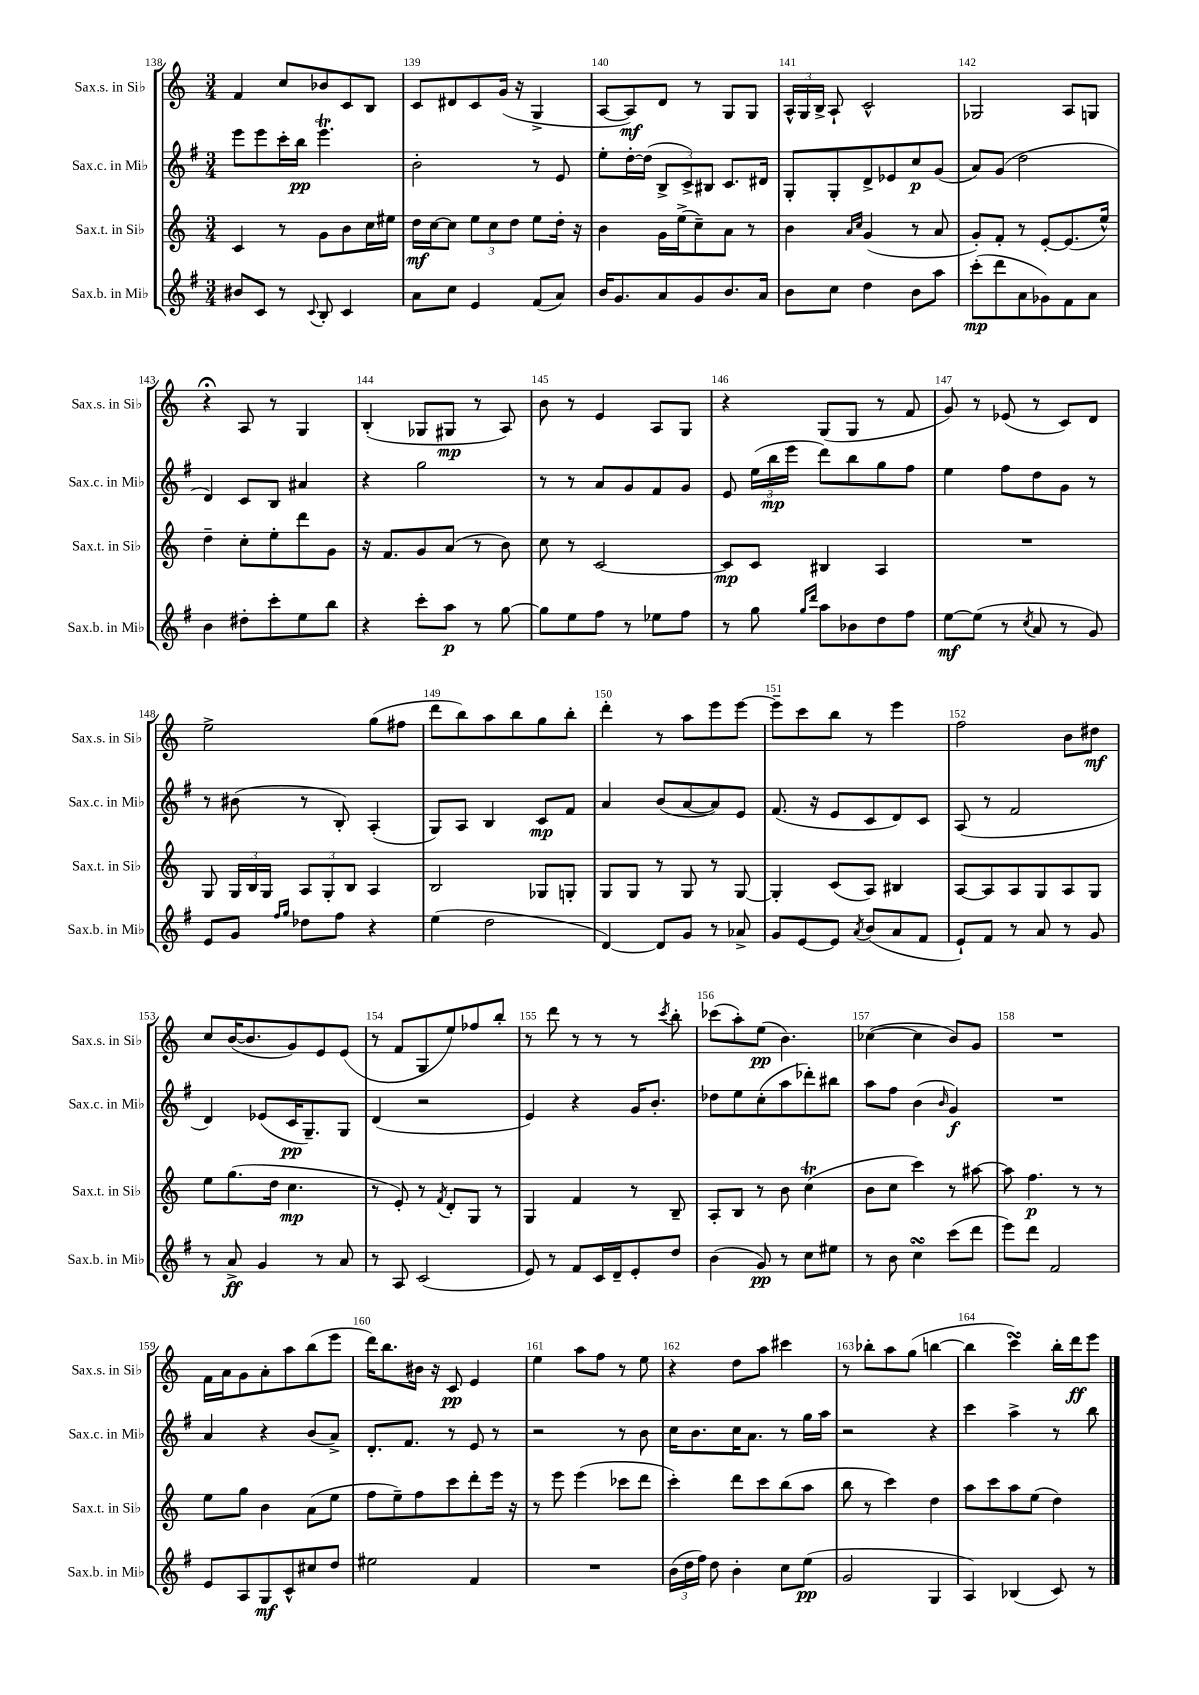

**kern	**dynam	**kern	**dynam	**kern	**dynam	**kern	**dynam
*part4	*part4	*part3	*part3	*part2	*part2	*part1	*part1
*staff4	*staff4	*staff3	*staff3	*staff2	*staff2	*staff1	*staff1
*I"Sax.b. in Mi♭	*	*I"Sax.t. in Si♭	*	*I"Sax.c. in Mi♭	*	*I"Sax.s. in Si♭	*
*I'Sax.b. in Mi♭	*	*I'Sax.t. in Si♭	*	*I'Sax.c. in Mi♭	*	*I'Sax.s. in Si♭	*
*clefG2	*	*clefG2	*	*clefG2	*	*clefG2	*
*k[f#]	*	*k[]	*	*k[f#]	*	*k[]	*
*M3/4	*	*M3/4	*	*M3/4	*	*M3/4	*
=138	=138	=138	=138	=138	=138	=138	=138
8b#X/L	.	4c/	.	8eee\L	.	4f/	.
8c/J	.	.	.	8eee\	.	.	.
8r	.	8r	.	16ccc'\L	.	8cc/L	.
.	.	.	.	16bb\JJ	pp	.	.
8qqc/	.	.	.	.	.	.	.
8B'/	.	8g\L	.	4.eeeT\	.	8b-X/	.
4c/	.	8b\	.	.	.	8c/	.
.	.	16cc\L	.	.	.	8B/J	.
.	.	16ee#X\JJ	.	.	.	.	.
=139	=139	=139	=139	=139	=139	=139	=139
8a\L	.	16dd\LL	mf	2b'\	.	8c/L	.
.	.	[16cc\J	.	.	.	.	.
8cc\J	.	8cc\J]	.	.	.	8d#X/	.
4e/	.	12ee\L	.	.	.	8c/	.
.	.	12cc\	.	.	.	.	.
.	.	.	.	.	.	(16g/Jk	.
.	.	12dd\J	.	.	.	.	.
.	.	.	.	.	.	16r	.
(8f#/L	.	8ee\L	.	8r	.	4G^/	.
8a/J)	.	16dd'\Jk	.	8e/	.	.	.
.	.	16r	.	.	.	.	.
=140	=140	=140	=140	=140	=140	=140	=140
16b/KL	.	4b\	.	8ee'\L	.	[8A/L	.
8.g/	.	.	.	.	.	.	.
.	.	.	.	[16dd'\L	.	8A/])	mf
.	.	.	.	(16dd\JJ]	.	.	.
8a/	.	16g\LL	.	12B^/L	.	8d/J	.
.	.	(16ee^\J	.	.	.	.	.
.	.	.	.	12c^/)	.	.	.
8g/	.	8cc~\)	.	.	.	8r	.
.	.	.	.	12B#X/J	.	.	.
8.b/	.	8a\J	.	8.c/L	.	8G/L	.
.	.	8r	.	.	.	8G/J	.
16a/Jk	.	.	.	16d#X/Jk	.	.	.
=141	=141	=141	=141	=141	=141	=141	=141
8b\L	.	4b\	.	8G'/L	.	24A^^/LL	.
.	.	.	.	.	.	24G/	.
.	.	.	.	.	.	24B^/JJ	.
8cc\J	.	.	.	8G'/	.	8A`/	.
.	.	16qqa/LL	.	.	.	.	.
.	.	16qqcc/JJ	.	.	.	.	.
4dd\	.	(4g/	.	8d^/	.	2c^^/	.
.	.	.	.	8e-X/	.	.	.
8b\L	.	8r	.	8cc/	p	.	.
8aa\J	.	8a/	.	(8g/J	.	.	.
=142	=142	=142	=142	=142	=142	=142	=142
(8ccc'\L	mp	8g'/L)	.	8a/L)	.	2G-X/	.
8ddd\	.	8f'/J	.	(8g/J	.	.	.
8a\	.	8r	.	2dd\	.	.	.
8g-X\)	.	[8e'/L	.	.	.	.	.
8f#\	.	(8.e/]	.	.	.	8A/L	.
8a\J	.	.	.	.	.	8Gn/J	.
.	.	16ee^^/Jk)	.	.	.	.	.
!!LO:LB:g=z
=143	=143	=143	=143	=143	=143	=143	=143
4b\	.	4dd~\	.	4d/)	.	4r;<	.
8dd#X'\L	.	8cc'\L	.	8c/L	.	8A/	.
8ccc'\	.	8ee'\	.	8B/J	.	8r	.
8ee\	.	8ddd\	.	4a#X/	.	4G/	.
8bb\J	.	8g\J	.	.	.	.	.
=144	=144	=144	=144	=144	=144	=144	=144
4r	.	16r	.	4r	.	(4B'/	.
.	.	8.f/L	.	.	.	.	.
8ccc'\L	.	8g/	.	2gg\	.	8G-X/L	.
8aa\J	p	(8a/J	.	.	.	8G#X/J	mp
8r	.	8r	.	.	.	8r	.
[8gg\	.	8b\)	.	.	.	8A/)	.
=145	=145	=145	=145	=145	=145	=145	=145
8gg\L]	.	8cc\	.	8r	.	8b\	.
8ee\	.	8r	.	8r	.	8r	.
8ff#\J	.	[2c/	.	8a/L	.	4e/	.
8r	.	.	.	8g/	.	.	.
8ee-X\L	.	.	.	8f#/	.	8A/L	.
8ff#\J	.	.	.	8g/J	.	8G/J	.
=146	=146	=146	=146	=146	=146	=146	=146
8r	.	8c/L]	mp	8e/	.	4r	.
8gg\	.	8c/J	.	(24ee\LL	.	.	.
.	.	.	.	24bb\	mp	.	.
.	.	.	.	24eee\JJ	.	.	.
16qqgg/LL	.	.	.	.	.	.	.
16qqddd/JJ	.	.	.	.	.	.	.
8aa\L	.	4B#X/	.	8ddd\L)	.	(8G/L	.
8b-X\	.	.	.	8bb\	.	8G/J	.
8dd\	.	4A/	.	8gg\	.	8r	.
8ff#\J	.	.	.	8ff#\J	.	8f/	.
=147	=147	=147	=147	=147	=147	=147	=147
[8ee\L	mf	2.r	.	4ee\	.	8g/)	.
(8ee\J]	.	.	.	.	.	8r	.
8r	.	.	.	8ff#\L	.	(8e-X/	.
8qcc/	.	.	.	.	.	.	.
8a/	.	.	.	8dd\	.	8r	.
8r	.	.	.	8g\J	.	8c/L)	.
8g/)	.	.	.	8r	.	8d/J	.
!!LO:LB:g=z
=148	=148	=148	=148	=148	=148	=148	=148
8e/L	.	8G/	.	8r	.	2ee^\	.
8g/J	.	24G/LL	.	(8b#X\	.	.	.
.	.	24B/	.	.	.	.	.
.	.	24G/JJ	.	.	.	.	.
16qqff#/LL	.	.	.	.	.	.	.
16qqgg/JJ	.	.	.	.	.	.	.
8dd-X\L	.	12A/L	.	8r	.	.	.
.	.	12G'/	.	.	.	.	.
8ff#\J	.	.	.	8B'/)	.	.	.
.	.	12B/J	.	.	.	.	.
4r	.	4A/	.	(4A'/	.	(8gg\L	.
.	.	.	.	.	.	8ff#X\J	.
=149	=149	=149	=149	=149	=149	=149	=149
(4ee\	.	2B/	.	8G/L)	.	8ddd\L	.
.	.	.	.	8A/J	.	8bb\)	.
2dd\	.	.	.	4B/	.	8aa\	.
.	.	.	.	.	.	8bb\	.
.	.	8G-X/L	.	8c/L	mp	8gg\	.
.	.	8Gn'/J	.	8f#/J	.	8bb'\J	.
=150	=150	=150	=150	=150	=150	=150	=150
[4d/)	.	8G/L	.	4a/	.	4ddd'\	.
.	.	8G/J	.	.	.	.	.
8d/L]	.	8r	.	(8b/L	.	8r	.
8g/J	.	8G/	.	[8a/	.	8aa\L	.
8r	.	8r	.	8a/])	.	8eee\	.
8a-X^/	.	[8G/	.	8e/J	.	[8eee\J	.
=151	=151	=151	=151	=151	=151	=151	=151
8g/L	.	4G'/]	.	(8.f#/	.	8eee~\L]	.
[8e/	.	.	.	.	.	8ccc\	.
.	.	.	.	16r	.	.	.
8e/J]	.	(8c/L	.	8e/L	.	8bb\J	.
8qa/	.	.	.	.	.	.	.
(8b/L	.	8A/J)	.	8c/	.	8r	.
8a/	.	4B#X/	.	8d/)	.	4eee\	.
8f#/J	.	.	.	8c/J	.	.	.
=152	=152	=152	=152	=152	=152	=152	=152
8e`/L)	.	[8A/L	.	(8A/	.	2ff\	.
8f#/J	.	8A/]	.	8r	.	.	.
8r	.	8A/	.	2f#/	.	.	.
8a/	.	8G/	.	.	.	.	.
8r	.	8A/	.	.	.	8b\L	.
8g/	.	8G/J	.	.	.	8dd#X\J	mf
!!LO:LB:g=z
=153	=153	=153	=153	=153	=153	=153	=153
8r	.	8ee\L	.	4d/)	.	8cc/L	.
8a^/	ff	(8.gg\	.	.	.	([16b/K	.
.	.	.	.	.	.	8.b/]	.
4g/	.	.	.	(8e-X/L	.	.	.
.	.	16dd\Jk	.	.	.	.	.
.	.	4.cc\	mp	16c/K	pp	8g/)	.
.	.	.	.	8.G~/)	.	.	.
8r	.	.	.	.	.	8e/	.
8a/	.	.	.	8G/J	.	(8e/J	.
=154	=154	=154	=154	=154	=154	=154	=154
8r	.	8r	.	(4d/	.	8r	.
8A/	.	8e'/)	.	.	.	8f/L	.
(2c/	.	8r	.	2r	.	8G/	.
.	.	8qf/	.	.	.	.	.
.	.	8d'/L	.	.	.	8ee/)	.
.	.	8G/J	.	.	.	8ff-X/	.
.	.	8r	.	.	.	8bb'/J	.
=155	=155	=155	=155	=155	=155	=155	=155
8e/)	.	4G/	.	4e/)	.	8r	.
8r	.	.	.	.	.	8ddd\	.
8f#/L	.	4f/	.	4r	.	8r	.
16c/L	.	.	.	.	.	8r	.
16d~/J	.	.	.	.	.	.	.
8e'/	.	8r	.	16g/KL	.	8r	.
.	.	.	.	8.b'/J	.	.	.
.	.	.	.	.	.	8qccc/	.
8dd/J	.	8B~/	.	.	.	8bb'\	.
=156	=156	=156	=156	=156	=156	=156	=156
(4b\	.	8A'/L	.	8dd-X\L	.	(8ccc-X\L	.
.	.	8B/J	.	8ee\	.	8aa'\)	.
8g/)	pp	8r	.	(8cc'\	.	(8ee\J	pp
8r	.	8b\	.	8aa\	.	4.b\)	.
8cc\L	.	(4ccT\	.	8ddd-X'\)	.	.	.
8ee#X\J	.	.	.	8bb#X\J	.	.	.
=157	=157	=157	=157	=157	=157	=157	=157
8r	.	8b\L	.	8aa\L	.	([4cc-X\	.
8b\	.	8cc\J	.	8ff#\J	.	.	.
4ccsSSs\	.	4ccc\)	.	(4b\	.	4cc-\]	.
.	.	.	.	16qqb/	.	.	.
(8ccc\L	.	8r	.	4g/)	f	8b/L)	.
8ddd\J	.	[8aa#X\	.	.	.	8g/J	.
=158	=158	=158	=158	=158	=158	=158	=158
8eee\L)	.	8aa#\]	.	2.r	.	2.r	.
8ddd\J	.	4.ff\	p	.	.	.	.
2f#/	.	.	.	.	.	.	.
.	.	8r	.	.	.	.	.
.	.	8r	.	.	.	.	.
!!LO:LB:g=z
=159	=159	=159	=159	=159	=159	=159	=159
8e/L	.	8ee\L	.	4a/	.	16f\LL	.
.	.	.	.	.	.	16a\J	.
8A/	.	8gg\J	.	.	.	8g\	.
8G/	mf	4b\	.	4r	.	8a'\	.
8c^^/	.	.	.	.	.	8aa\	.
8cc#X/	.	(8a\L	.	(8b/L	.	(8bb\	.
8dd/J	.	8ee\J	.	8a^/J)	.	8eee\J	.
=160	=160	=160	=160	=160	=160	=160	=160
2ee#X\	.	8ff\L	.	8.d'/L	.	16ddd\KL)	.
.	.	.	.	.	.	8.bb\	.
.	.	8ee~\)	.	.	.	.	.
.	.	.	.	8.f#/J	.	.	.
.	.	8ff\	.	.	.	16b#X\Jk	.
.	.	.	.	.	.	16r	.
.	.	8ccc\	.	8r	.	8c/	pp
4f#/	.	8ddd'\	.	8e/	.	4e/	.
.	.	16eee\Jk	.	8r	.	.	.
.	.	16r	.	.	.	.	.
=161	=161	=161	=161	=161	=161	=161	=161
2.r	.	8r	.	2r	.	4ee\	.
.	.	8eee\	.	.	.	.	.
.	.	(4eee\	.	.	.	8aa\L	.
.	.	.	.	.	.	8ff\J	.
.	.	8ccc-X\L	.	8r	.	8r	.
.	.	8ddd\J	.	8b\	.	8ee\	.
=162	=162	=162	=162	=162	=162	=162	=162
(24b\LL	.	4ccc'\)	.	16cc\KL	.	4r	.
24dd\	.	.	.	.	.	.	.
.	.	.	.	8.b\	.	.	.
24ff#\JJ)	.	.	.	.	.	.	.
8dd\	.	.	.	.	.	.	.
4b'\	.	8ddd\L	.	16cc\K	.	8dd\L	.
.	.	.	.	8.a\J	.	.	.
.	.	8ccc\	.	.	.	8aa\J	.
8cc\L	.	(8bb\	.	8r	.	4ccc#X\	.
(8ee\J	pp	8aa\J	.	16gg\LL	.	.	.
.	.	.	.	16aa\JJ	.	.	.
=163	=163	=163	=163	=163	=163	=163	=163
2g/	.	8bb\	.	2r	.	8r	.
.	.	8r	.	.	.	8bb-X'\L	.
.	.	4ccc\)	.	.	.	8aa\	.
.	.	.	.	.	.	(8gg\J	.
4G/	.	4dd\	.	4r	.	[4bbn\	.
=164	=164	=164	=164	=164	=164	=164	=164
4A/)	.	8aa\L	.	4ccc\	.	4bb\]	.
.	.	8ccc\	.	.	.	.	.
(4B-X/	.	8aa\	.	4aa^\	.	4cccsSSs\)	.
.	.	(8ee\J	.	.	.	.	.
8c/)	.	4dd\)	.	8r	.	16bb'\LL	.
.	.	.	.	.	.	16ddd\J	ff
8r	.	.	.	8bb\	.	8eee\J	.
==	==	==	==	==	==	==	==
*-	*-	*-	*-	*-	*-	*-	*-
